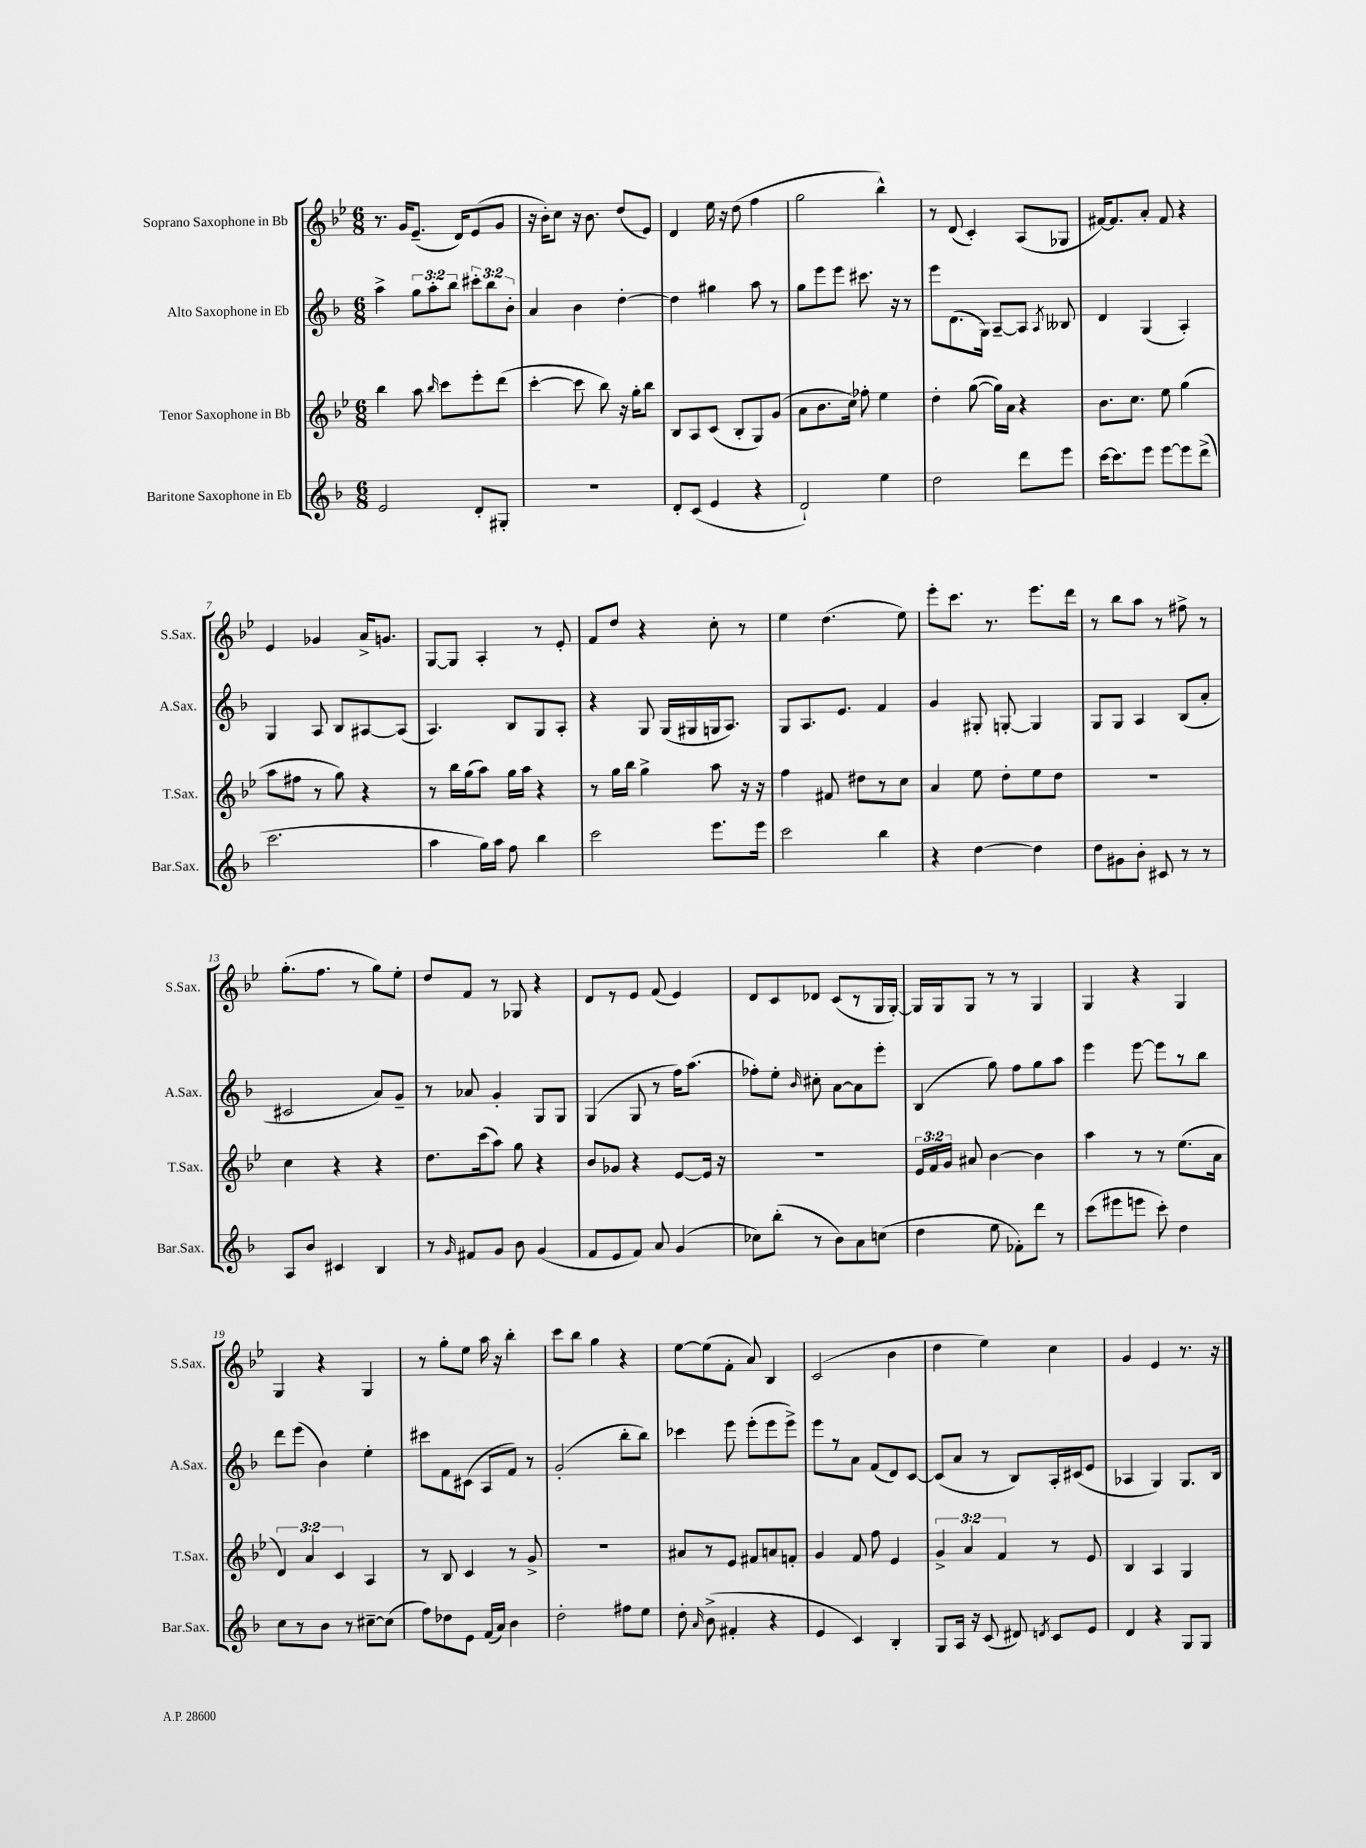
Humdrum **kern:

**kern	**kern	**kern	**kern
*part4	*part3	*part2	*part1
*staff4	*staff3	*staff2	*staff1
*I"Baritone Saxophone in Eb	*I"Tenor Saxophone in Bb	*I"Alto Saxophone in Eb	*I"Soprano Saxophone in Bb
*I'Bar.Sax.	*I'T.Sax.	*I'A.Sax.	*I'S.Sax.
*clefG2	*clefG2	*clefG2	*clefG2
*k[b-]	*k[b-e-]	*k[b-]	*k[b-e-]
*M6/8	*M6/8	*M6/8	*M6/8
=1	=1	=1	=1
2e/	4bb-\	4aa^\	8.r
.	.	.	16g/KL
.	8aa\	12gg\L	(8.e-~/J
.	.	12aa'\	.
.	16qqbb-/	.	.
.	8ccc\L	.	.
.	.	12bb-\J	.
.	.	.	16d/KL)
8d'/L	8eee-'\	12ccc#X'\L	(8e-/
.	.	12bb-\	.
8G#X'/J	(8ddd\J	.	8g/J
.	.	12b-'\J	.
=2	=2	=2	=2
2.r	[4ccc'\	4a/	16r
.	.	.	16b-'\KL)
.	.	.	8cc\J
.	8ccc\]	4b-\	16r
.	.	.	8.b-\
.	8bb-\)	.	.
.	16r	[4dd'\	(8dd/L
.	16gg'\KL	.	.
.	8bb-\J	.	8e-/J)
=3	=3	=3	=3
8d'/L	8B-/L	4dd\]	4d/
(8c/J	8A/	.	.
4e/	(8c/J	4gg#X\	16ee-\
.	.	.	16r
.	8B-'/L	.	(8dd\
4r	8G/)	8aa\	4ff\
.	(8g/J	8r	.
=4	=4	=4	=4
2d`/)	8a\L	8gg\L	2gg\
.	8.b-\	8eee\	.
.	.	8eee\J	.
.	16cc\Jk)	.	.
.	8ff-X'\	8.ccc#X\	.
4ee\	4ee-\	.	4bb-^^\)
.	.	16r	.
.	.	8r	.
=5	=5	=5	=5
2dd\	4dd'\	8eee\L	8r
.	.	(8.d\	(8d/
.	([8gg\	.	4c'/)
.	.	16G\Jk)	.
.	16gg\LL])	[8A~/L	.
.	16a\JJ	.	.
8ddd\L	4r	8A/J]	(8A/L
.	.	8qA/	.
8eee\J	.	8B--X/	8G-X/J
=6	=6	=6	=6
[16ccc\KL	8.b-\L	4d/	[16f#X/KL)
8.ccc\]	.	.	8.f#/]
.	8.cc\J	.	.
8eee\J	.	(4G/	8a'/J
[8eee\L	8ee-\	.	8f#/
8eee\]	(4gg\	4A'/)	4r
(8ddd^\J	.	.	.
!!LO:LB:g=z
=7	=7	=7	=7
2.ccc\	8aa\L	4G/	4e-/
.	8ff#X\J	.	.
.	8r	8A/	4g-X/
.	8gg\)	8B-/L	.
.	4r	[8A#X/	16a^/KL
.	.	.	8.gn/J
.	.	(8A#/J]	.
=8	=8	=8	=8
4aa\	8r	4.A/)	[8G/L
.	16bb-\LL	.	8G/J]
.	(16gg\J	.	.
16gg\LL)	8aa\J)	.	4A'/
16aa\JJ	.	.	.
8ff\	16gg\LL	8B-/L	.
.	16aa\JJ	.	.
4bb-\	4r	8G/	8r
.	.	8A'/J	8e-'/
=9	=9	=9	=9
2ccc\	8r	4r	8f/L
.	16gg\LL	.	8dd/J
.	16bb-\JJ	.	.
.	4gg^\	8G/	4r
.	.	(16G/LL	.
.	.	16G#X/	.
8.eee\L	8aa\	16Gn/J	8cc'\
.	.	8.A/J)	.
.	16r	.	8r
16eee\Jk	16r	.	.
=10	=10	=10	=10
2ccc\	4ff\	8G/L	4ee-\
.	.	8.A/	.
.	8f#X/	.	(4.dd\
.	.	8.e/J	.
.	8dd#X\L	.	.
4bb-\	8r	4f/	.
.	8cc\J	.	8ee-\)
=11	=11	=11	=11
4r	4a/	4g/	8eee-'\L
.	.	.	8.ccc\J
[4dd\	8ee-\	8G#X'/	.
.	.	.	8.r
.	8dd'\L	[8Gn'/	.
4dd\]	8ee-\	4G/]	8.eee-\L
.	8dd\J	.	.
.	.	.	16ddd\Jk
=12	=12	=12	=12
8dd\L	2.r	8G/L	8r
8g#X\	.	8G/J	8bb-\L
8b-'\J	.	4A/	8aa\J
8c#X/	.	.	8r
8r	.	(8B-/L	8ff#X^\
8r	.	8a'/J	8r
!!LO:LB:g=z
=13	=13	=13	=13
8A/L	4cc\	2c#X/	(8.gg'\L
8b-/J	.	.	.
.	.	.	8.ff\J
4c#X/	4r	.	.
.	.	.	8r
4B-/	4r	8a/L)	8gg\L)
.	.	8g~/J	8ee-'\J
=14	=14	=14	=14
8r	8.dd\L	8r	8dd/L
16qqg/	.	.	.
8f#X/L	.	8a-X/	8f/J
.	(16ccc\k	.	.
8g/J	8aa\J)	4g'/	8r
8b-\	8gg\	.	8G-X/
(4g/	4r	8G/L	4r
.	.	8G/J	.
=15	=15	=15	=15
8f/L	8b-/L	(4G/	8d/L
8e/	8g-X/J	.	8r
8f/J)	4r	8G/	8e-/J
8a/	.	8r	(8f/
(4g/	[8e-/L	16ff\KL)	4e-/)
.	.	(8.aa\J	.
.	16e-/Jk]	.	.
.	16r	.	.
=16	=16	=16	=16
8cc-X\L)	2.r	8ff-X'\L)	8d/L
(8bb-'\J	.	8ee'\J	8c/
.	.	16qqb-/	.
8r	.	8cc#X'\	8d-X/J
8b-\L)	.	[8a\L	(8c/L
8a\	.	8a\]	8r
(8ccn\J	.	8eee'\J	16G/L
.	.	.	[16G'/JJ)
=17	=17	=17	=17
4dd\	24e-/LL	(4B-/	16G/LL]
.	24f/	.	.
.	.	.	16G/J
.	24g/JJ	.	.
.	8a#X/	.	8G/J
8ee\	[4b-\	8gg\)	8r
8f-X'\L)	.	8ff\L	8r
8ddd\J	4b-\]	8gg\	4G/
8r	.	8aa\J	.
=18	=18	=18	=18
(8ccc\L	4aa\	4eee\	4G/
8eee#X\	.	.	.
8eeen\J	8r	[8eee\	4r
8ccc'\)	8r	8eee\L]	.
4dd\	(8.ee-\L	8r	4G/
.	.	8bb-\J	.
.	16a\Jk	.	.
!!LO:LB:g=z
=19	=19	=19	=19
8cc\L	6d/)	8ddd\L	4G/
8r	.	(8eee\J	.
.	6a/	.	.
8b-\J	.	4b-\)	4r
.	6c/	.	.
8r	.	.	.
[8cc#X~\L	4A/	4ee'\	4G/
(8cc#\J]	.	.	.
=20	=20	=20	=20
8ff\L)	8r	8ccc#X\L	8r
8dd-X\	8B-/	8f\	8gg'\L
8e\J	4c/	(8c#X\J	8ee-\J
(16f/LL	.	8A/L	16aa\
16a/JJ)	.	.	16r
4b-\	8r	8f/J)	4bb-'\
.	8g^/	8r	.
=21	=21	=21	=21
2dd'\	2.r	(2g'/	8ccc\L
.	.	.	8bb-\J
.	.	.	4gg\
8ff#X\L	.	8bb-'\L	4r
8ee\J	.	8bb-\J)	.
=22	=22	=22	=22
8dd'\	8a#X/L	4ccc-X\	[8ee-\L
16qqa/	.	.	.
(8b-^\	8r	.	(8ee-\]
4f#X'/	8e-/J	8eee\	8f'\J
.	8f#X/L	(8eee'\L	8a/)
4r	8an/	8eee\	4B-/
.	8fn'/J	8eee^\J)	.
=23	=23	=23	=23
4e/	4g/	8eee\L	(2c/
.	.	8r	.
4c/)	8f/	8a\J	.
.	8ff\	(8f/L	.
4B-'/	4e-/	8d/)	4b-\
.	.	[8c/J	.
=24	=24	=24	=24
8G/L	6g^/	(8c/L]	4dd\
16A/Jk	.	8a/J	.
.	6a/	.	.
16r	.	.	.
(8c/	.	8r	4ee-\)
.	6f/	.	.
8d#X/)	.	8B-/L)	.
8qdn/	.	.	.
8c/L	8r	16A'/L	4cc\
.	.	(16c#X/J	.
8e/J	8e-/	8e/J	.
=25	=25	=25	=25
4d/	4B-/	4A-X/	4g/
4r	4A/	4G/)	4e-/
8G/L	4G/	8.G/L	8.r
8G/J	.	.	.
.	.	16B-/Jk	16r
==	==	==	==
*-	*-	*-	*-
